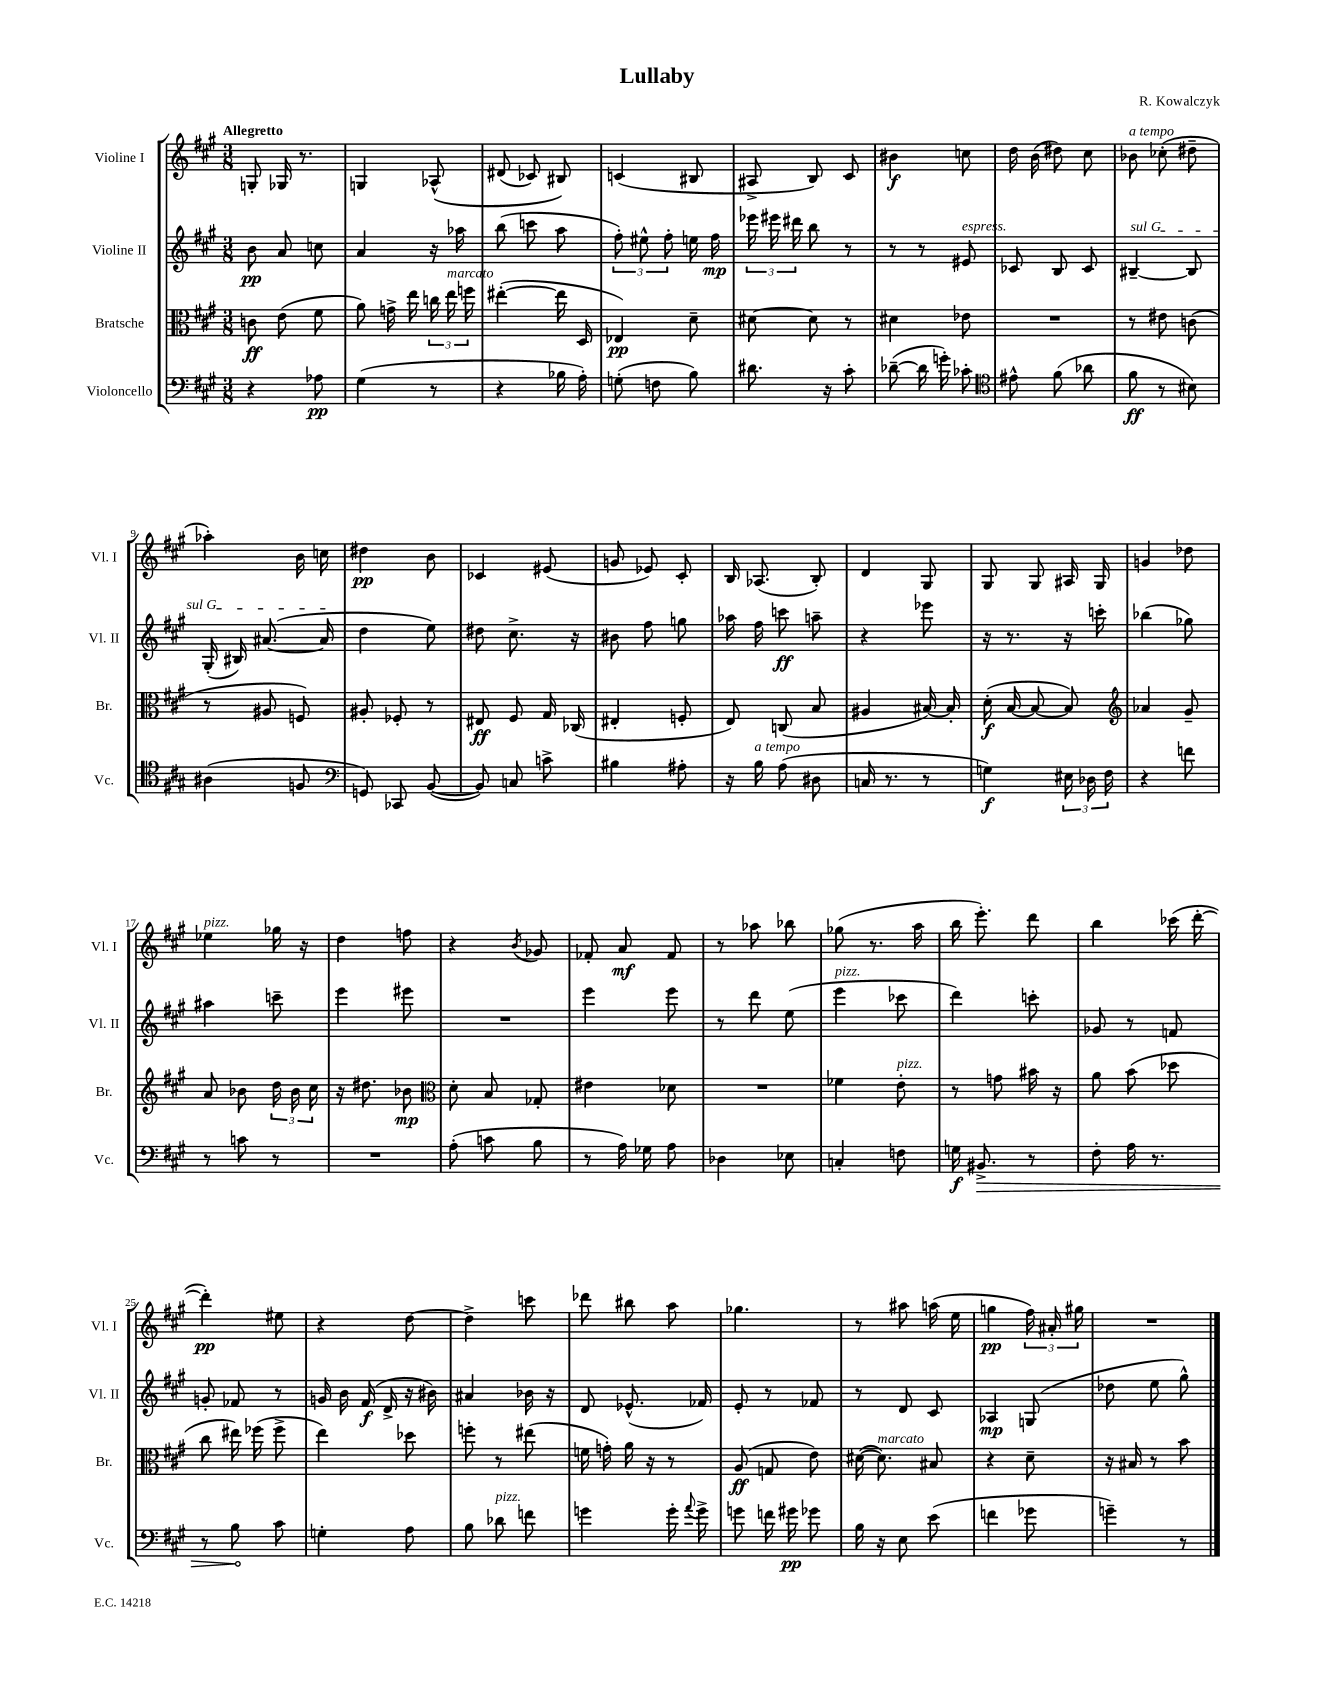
\header { title = "Lullaby" composer = "R. Kowalczyk" }
<<
\new StaffGroup <<
\new Staff = "s0" \with { instrumentName = "Violine I" shortInstrumentName = "Vl. I" } {
    \clef treble \key a \major \numericTimeSignature \time 3/8 \tempo "Allegretto"
    \autoBeamOff g8-. ges16 r8. |
    g4 aes8-^\( |
    dis'8( ces'8) bis8\) |
    c'4( bis8 |
    ais8-> b8) cis'8 |
    bis'4\f c''8 |
    d''16 b'16( dis''8) cis''8 |
    bes'8^\markup { \italic "a tempo" } ces''8-.( dis''8-- |
    aes''4-.) b'16 c''16 |
    dis''4\pp b'8 |
    ces'4 eis'8( |
    g'8 ees'8) cis'8-. |
    b16 aes8.( b8-.) |
    d'4 gis8 |
    gis8 gis8 ais16 gis16 |
    g'4 des''8 |
    ees''4^\markup { \italic "pizz." } ges''16 r16 |
    d''4 f''8 |
    r4 \acciaccatura { b'8 } ges'8 |
    fes'8-. a'8\mf fes'8 |
    r8 aes''8 bes''8 |
    ges''8( r8. a''16 |
    b''16 e'''8.-.) d'''8 |
    b''4 ces'''16( d'''16~-. |
    d'''4-.\pp) eis''8 |
    r4 d''8~ |
    d''4-> c'''8 |
    des'''8 bis''8 a''8 |
    ges''4. |
    r8 ais''8 a''16( e''16 |
    g''4\pp \tuplet 3/2 { fis''16) ais'16-. gis''16 } |
    R4. \bar "|." |
}
\new Staff = "s1" \with { instrumentName = "Violine II" shortInstrumentName = "Vl. II" } {
    \clef treble \key a \major \numericTimeSignature \time 3/8
    \autoBeamOff b'8\pp a'8 c''8 |
    a'4 r16 aes''16 |
    b''8( c'''8 a''8 |
    \tuplet 3/2 { fis''8-.) eis''8-^ fis''8-. } e''16 fis''16\mp |
    \tuplet 3/2 { ees'''16 eis'''16 dis'''16 } b''8 r8 |
    r8 r8 eis'8^\markup { \italic "espress." } |
    ces'8 b8 ces'8 |
    \once \override TextSpanner.bound-details.left.text = \markup { \italic "sul G" } bis4~--\startTextSpan bis8 |
    gis16-.( bis16) ais'8.~( ais'16\stopTextSpan |
    d''4 e''8) |
    dis''8 cis''8.-> r16 |
    bis'8 fis''8 g''8 |
    aes''16 fis''16 c'''8\ff a''8-- |
    r4 ees'''8 |
    r16 r8. r16 c'''16-. |
    bes''4( ges''8) |
    ais''4 c'''8-- |
    e'''4 eis'''8 |
    R4. |
    e'''4 e'''8 |
    r8 d'''8 e''8( |
    e'''4^\markup { \italic "pizz." } ces'''8 |
    d'''4) c'''8-. |
    ges'8 r8 f'8 |
    g'8-. fes'8 r8 |
    g'16 b'16 fis'16\f( d'16-> r16 bis'16) |
    ais'4 bes'16 r16 |
    d'8 ees'8.-^( fes'16) |
    e'8-. r8 fes'8 |
    r8 d'8 cis'8 |
    aes4\mp g8( |
    des''8 e''8 gis''8-^) \bar "|." |
}
\new Staff = "s2" \with { instrumentName = "Bratsche" shortInstrumentName = "Br." } {
    \clef alto \key a \major \numericTimeSignature \time 3/8
    \autoBeamOff c'8\ff e'8( fis'8 |
    a'8) g'16-> e''16 \tuplet 3/2 { c''16 e''16^\markup { \italic "marcato" } f''16 } |
    eis''4~-.( eis''16 d16 |
    ees4\pp) d'8-- |
    dis'8~ dis'8 r8 |
    dis'4 ees'8 |
    R4. |
    r8 eis'8 c'8( |
    r8 ais8 f8) |
    ais8-. fes8-. r8 |
    eis8\ff fis8 gis16 ces16( |
    eis4-. f8-. |
    e8) c8( b8 |
    ais4 bis16~) bis16-. |
    d'16-.\f( b16~ b8~ b8) |
    \clef treble aes'4 gis'8-- |
    a'8 bes'8 \tuplet 3/2 { d''16 bes'16 cis''16 } |
    r16 dis''8. bes'8\mp |
    \clef alto d'8-. b8 ges8-. |
    eis'4 des'8 |
    R4. |
    fes'4 e'8-.^\markup { \italic "pizz." } |
    r8 g'8 bis'16 r16 |
    a'8 b'8( des''8 |
    cis''8 eis''16) fes''16( fes''8-> |
    e''4) des''8 |
    f''8-. r8 eis''8( |
    f'16 g'16-.) a'16 r16 r8 |
    a8\ff( g8 e'8) |
    dis'16~( dis'8.^\markup { \italic "marcato" }) bis8 |
    r4 d'8-- |
    r16 bis16 r8 b'8 \bar "|." |
}
\new Staff = "s3" \with { instrumentName = "Violoncello" shortInstrumentName = "Vc." } {
    \clef bass \key a \major \numericTimeSignature \time 3/8
    \autoBeamOff r4 aes8\pp |
    gis4( r8 |
    r4 bes16 a16-.) |
    g8-.( f8 b8) |
    dis'8. r16 cis'8-. |
    des'8~--( des'16 g'16-.) ces'8-. |
    \clef tenor eis'8-^ fis'8( aes'8 |
    fis'8\ff r8 bis8) |
    ais4( f8 |
    \clef bass g,8) ces,8 b,8~( |
    b,8) c8 c'8-> |
    bis4 ais8-. |
    r16 b16^\markup { \italic "a tempo" } a8( dis8 |
    c16 r8. r8 |
    g4\f) \tuplet 3/2 { eis16 des16 fis16 } |
    r4 f'8 |
    r8 c'8 r8 |
    R4. |
    a8-.( c'8 b8 |
    r8 a16) ges16 a8 |
    des4 ees8 |
    c4-. f8 |
    g16\f \once \override Hairpin.circled-tip = ##t bis,8.->\> r8 |
    fis8-. a16 r8. |
    r8 b8\! cis'8 |
    g4-. a8 |
    b8 des'8^\markup { \italic "pizz." } f'8 |
    g'4 g'16-. \appoggiatura { a'8 } g'16-> |
    g'8 f'16 gis'16\pp ges'8 |
    b16 r16 e8 e'8( |
    f'4 ges'8 |
    g'4--) r8 \bar "|." |
}
>>
>>
